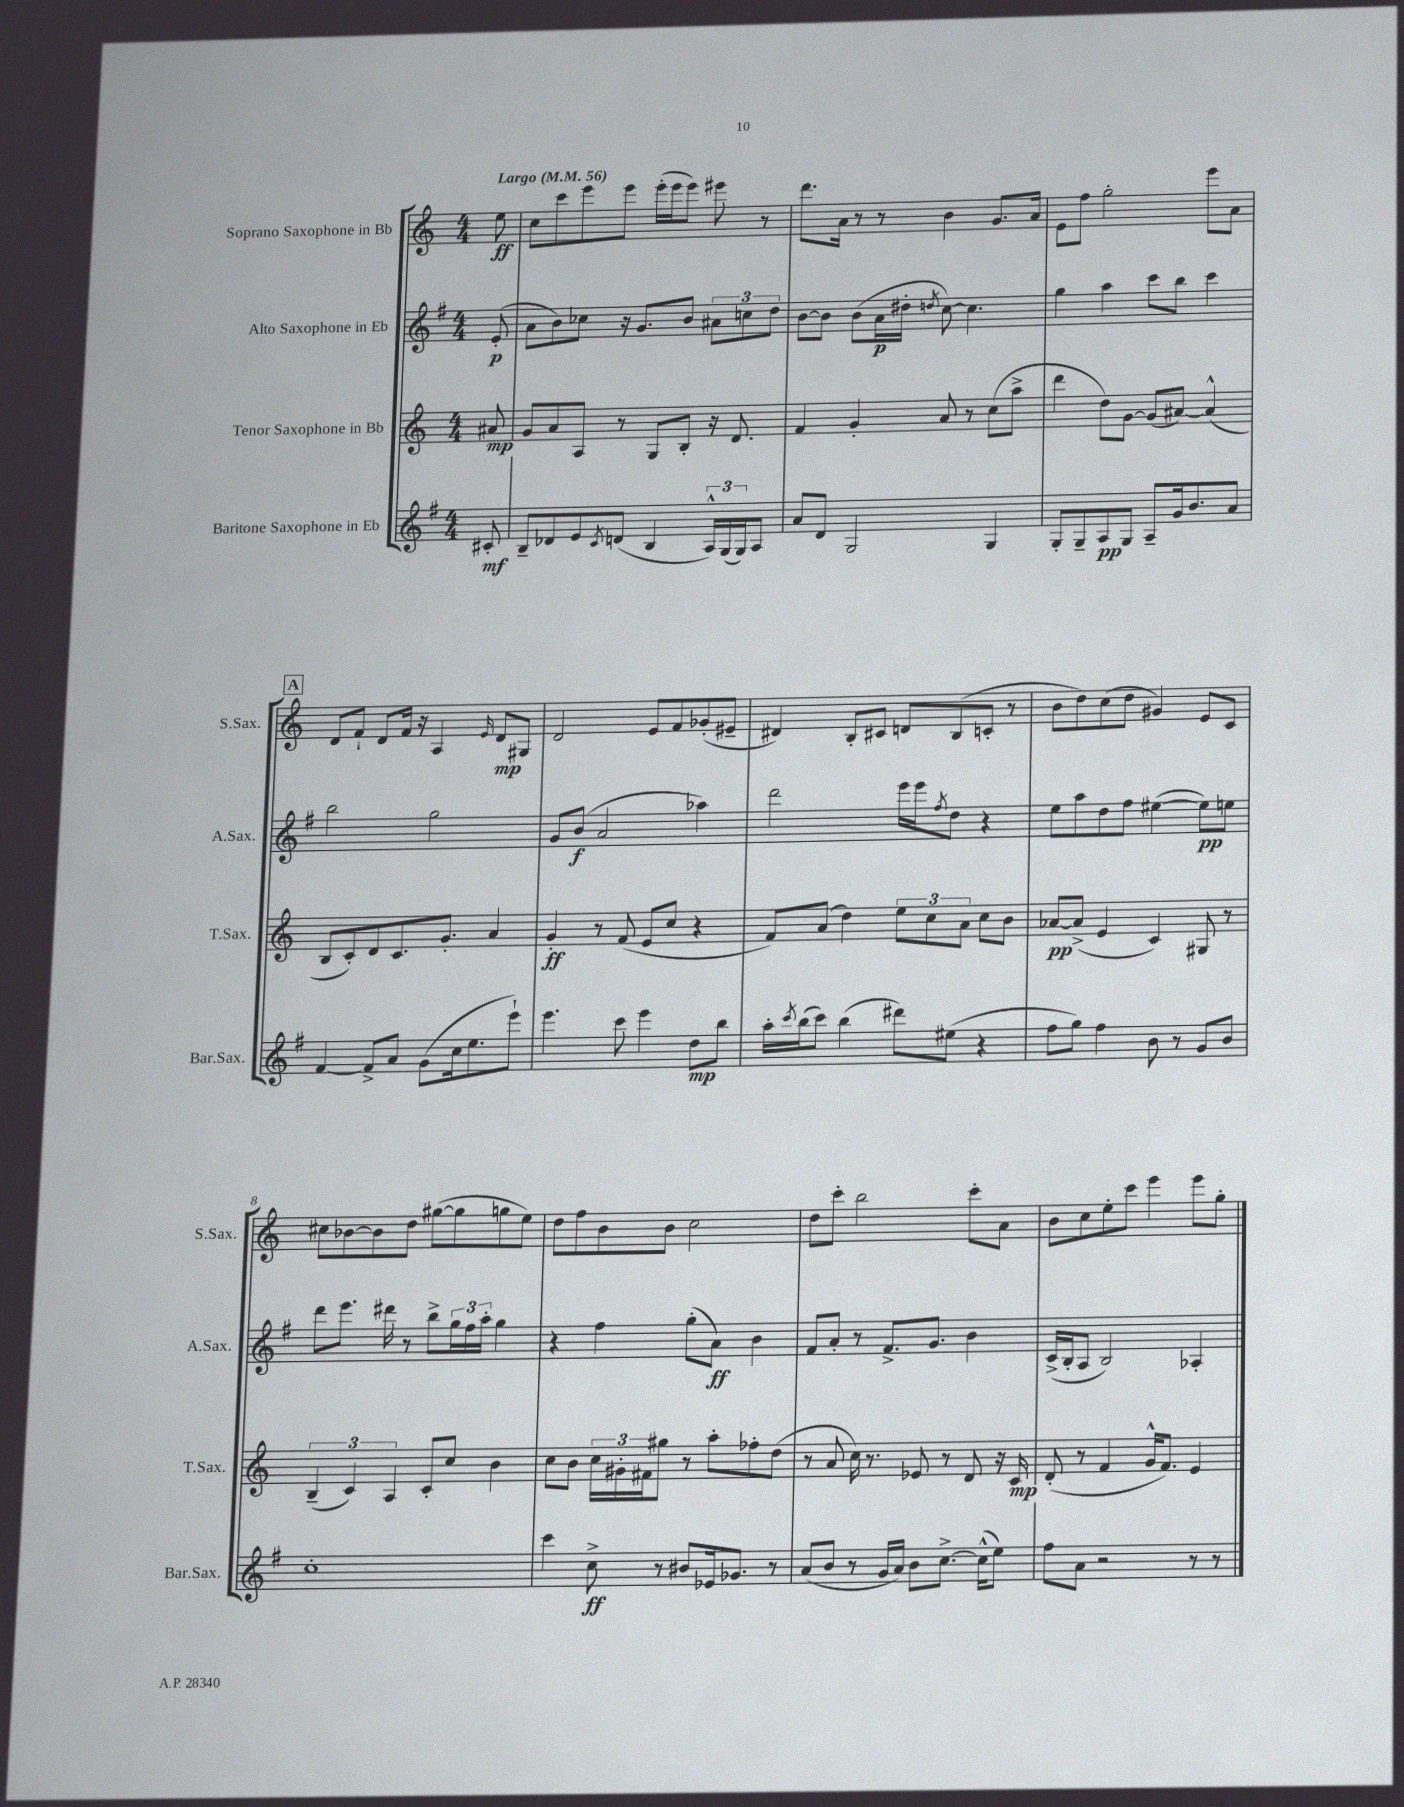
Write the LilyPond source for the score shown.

<<
\new StaffGroup <<
\new Staff = "s0" \with { instrumentName = "Soprano Saxophone in Bb" shortInstrumentName = "S.Sax." } {
    \clef treble \key c \major \numericTimeSignature \time 4/4 \partial 8 \tempo "Largo" 4 = 56
    e''8\ff |
    c''8 c'''8 e'''8 e'''8 e'''16-.( e'''16 e'''8) eis'''8 r8 |
    d'''8. a'16 r8 r8 b'4 g'8. a'16 |
    e'8 f''8 g''2-. e'''8 a'8 |
    \mark \markup { \box "A" } d'8 f'8-! d'8 f'16 r16 a4 \grace { e'16 } d'8\mp gis8 |
    d'2 e'8 f'8 ges'8-.( eis'8-- |
    dis'4) b8-. cis'8 d'8 b8( c'8-. r8 |
    b'8 d''8) c''8( d''8 gis'4) e'8 c'8 |
    cis''8 bes'8~ bes'8 d''8 gis''8~( gis''8 g''8 e''8) |
    d''8 f''8 b'8 b'8 c''2 |
    d''8 c'''8-. b''2 c'''8-. a'8 |
    b'8 c''8 e''8-. c'''8 e'''4 e'''8 g''8-. \bar "|." |
}
\new Staff = "s1" \with { instrumentName = "Alto Saxophone in Eb" shortInstrumentName = "A.Sax." } {
    \clef treble \key g \major \numericTimeSignature \time 4/4 \partial 8
    e'8-.\p( |
    a'8 b'8) ces''8 r16 g'8. b'8 \tuplet 3/2 { ais'8 c''8 d''8 } |
    b'8~ b'8 b'8( a'16\p dis''16-. \acciaccatura { d''8 } c''8~) c''4. |
    g''4 a''4 c'''8 b''8 c'''4 |
    \mark \markup { \box "A" } b''2 g''2 |
    g'8 b'8\f( a'2 aes''4) |
    d'''2 e'''16 e'''16 \acciaccatura { fis''8 } d''8 r4 |
    e''8 a''8 d''8 fis''8 eis''4~( eis''8\pp) e''8 |
    d'''8 e'''8. dis'''16 r8 b''8-> \tuplet 3/2 { g''16 fis''16 a''16-. } g''4 |
    r4 fis''4 g''8-.( a'8\ff) b'4 |
    fis'8 a'8-. r8 fis'8.-> g'8. b'4 |
    c'16->( b16-. a8 b2) aes4-. \bar "|." |
}
\new Staff = "s2" \with { instrumentName = "Tenor Saxophone in Bb" shortInstrumentName = "T.Sax." } {
    \clef treble \key c \major \numericTimeSignature \time 4/4 \partial 8
    ais'8\mp |
    g'8 a'8 a8 r8 g8 b8-. r16 d'8. |
    f'4 g'4-. a'8 r8 c''8( a''8-> |
    d'''4 d''8) g'8~ g'8( ais'8~) ais'4-^( |
    \mark \markup { \box "A" } b8 c'8-.) d'8 c'8. g'8.-. a'4 |
    g'4-.\ff r8 f'8( e'8 c''8 r4 |
    f'8) a'8( d''4) \tuplet 3/2 { e''8 c''8 a'8 } c''8 b'8 |
    aes'8~\pp aes'8->( e'4 c'4) gis8 r8 |
    \tuplet 3/2 { b4--( c'4) a4 } c'8-. c''8 b'4 |
    c''8 b'8 \tuplet 3/2 { c''16 gis'16-. fis'16 } gis''8 r8 a''8-. fes''8-. d''8( |
    r8 a'8 c''16) r8. ees'8 r8 d'8 r16 c'16\mp |
    d'8-.( r8 f'4 g'16-^ f'8.) e'4 \bar "|." |
}
\new Staff = "s3" \with { instrumentName = "Baritone Saxophone in Eb" shortInstrumentName = "Bar.Sax." } {
    \clef treble \key g \major \numericTimeSignature \time 4/4 \partial 8
    cis'8-.\mf |
    b8-- des'8 e'8 \acciaccatura { c'8 } d'8( b4 \tuplet 3/2 { a16-^) g16( g16) } a8 |
    a'8 d'8 g2 g4 |
    g8-. g8-- a8\pp g8 a8-- g'16 b'8. a'8 |
    \mark \markup { \box "A" } fis'4~ fis'8-> a'8 g'8( c''16 e''8. e'''8-!) |
    e'''4. c'''8 e'''4 d''8\mp b''8 |
    a''16-. \acciaccatura { c'''8 } b''16( c'''8) b''4( dis'''8) eis''8( r4 |
    fis''8 g''8) fis''4 b'8 r8 g'8 b'8 |
    c''1-. |
    c'''4 c''8->\ff r8 bis'8 ees'16 ges'8. r8 |
    a'8( b'8 r8 g'16 a'16) b'8 c''8.~-> c''16-^( e''8) |
    fis''8 a'8 r2 r8 r8 \bar "|." |
}
>>
>>
